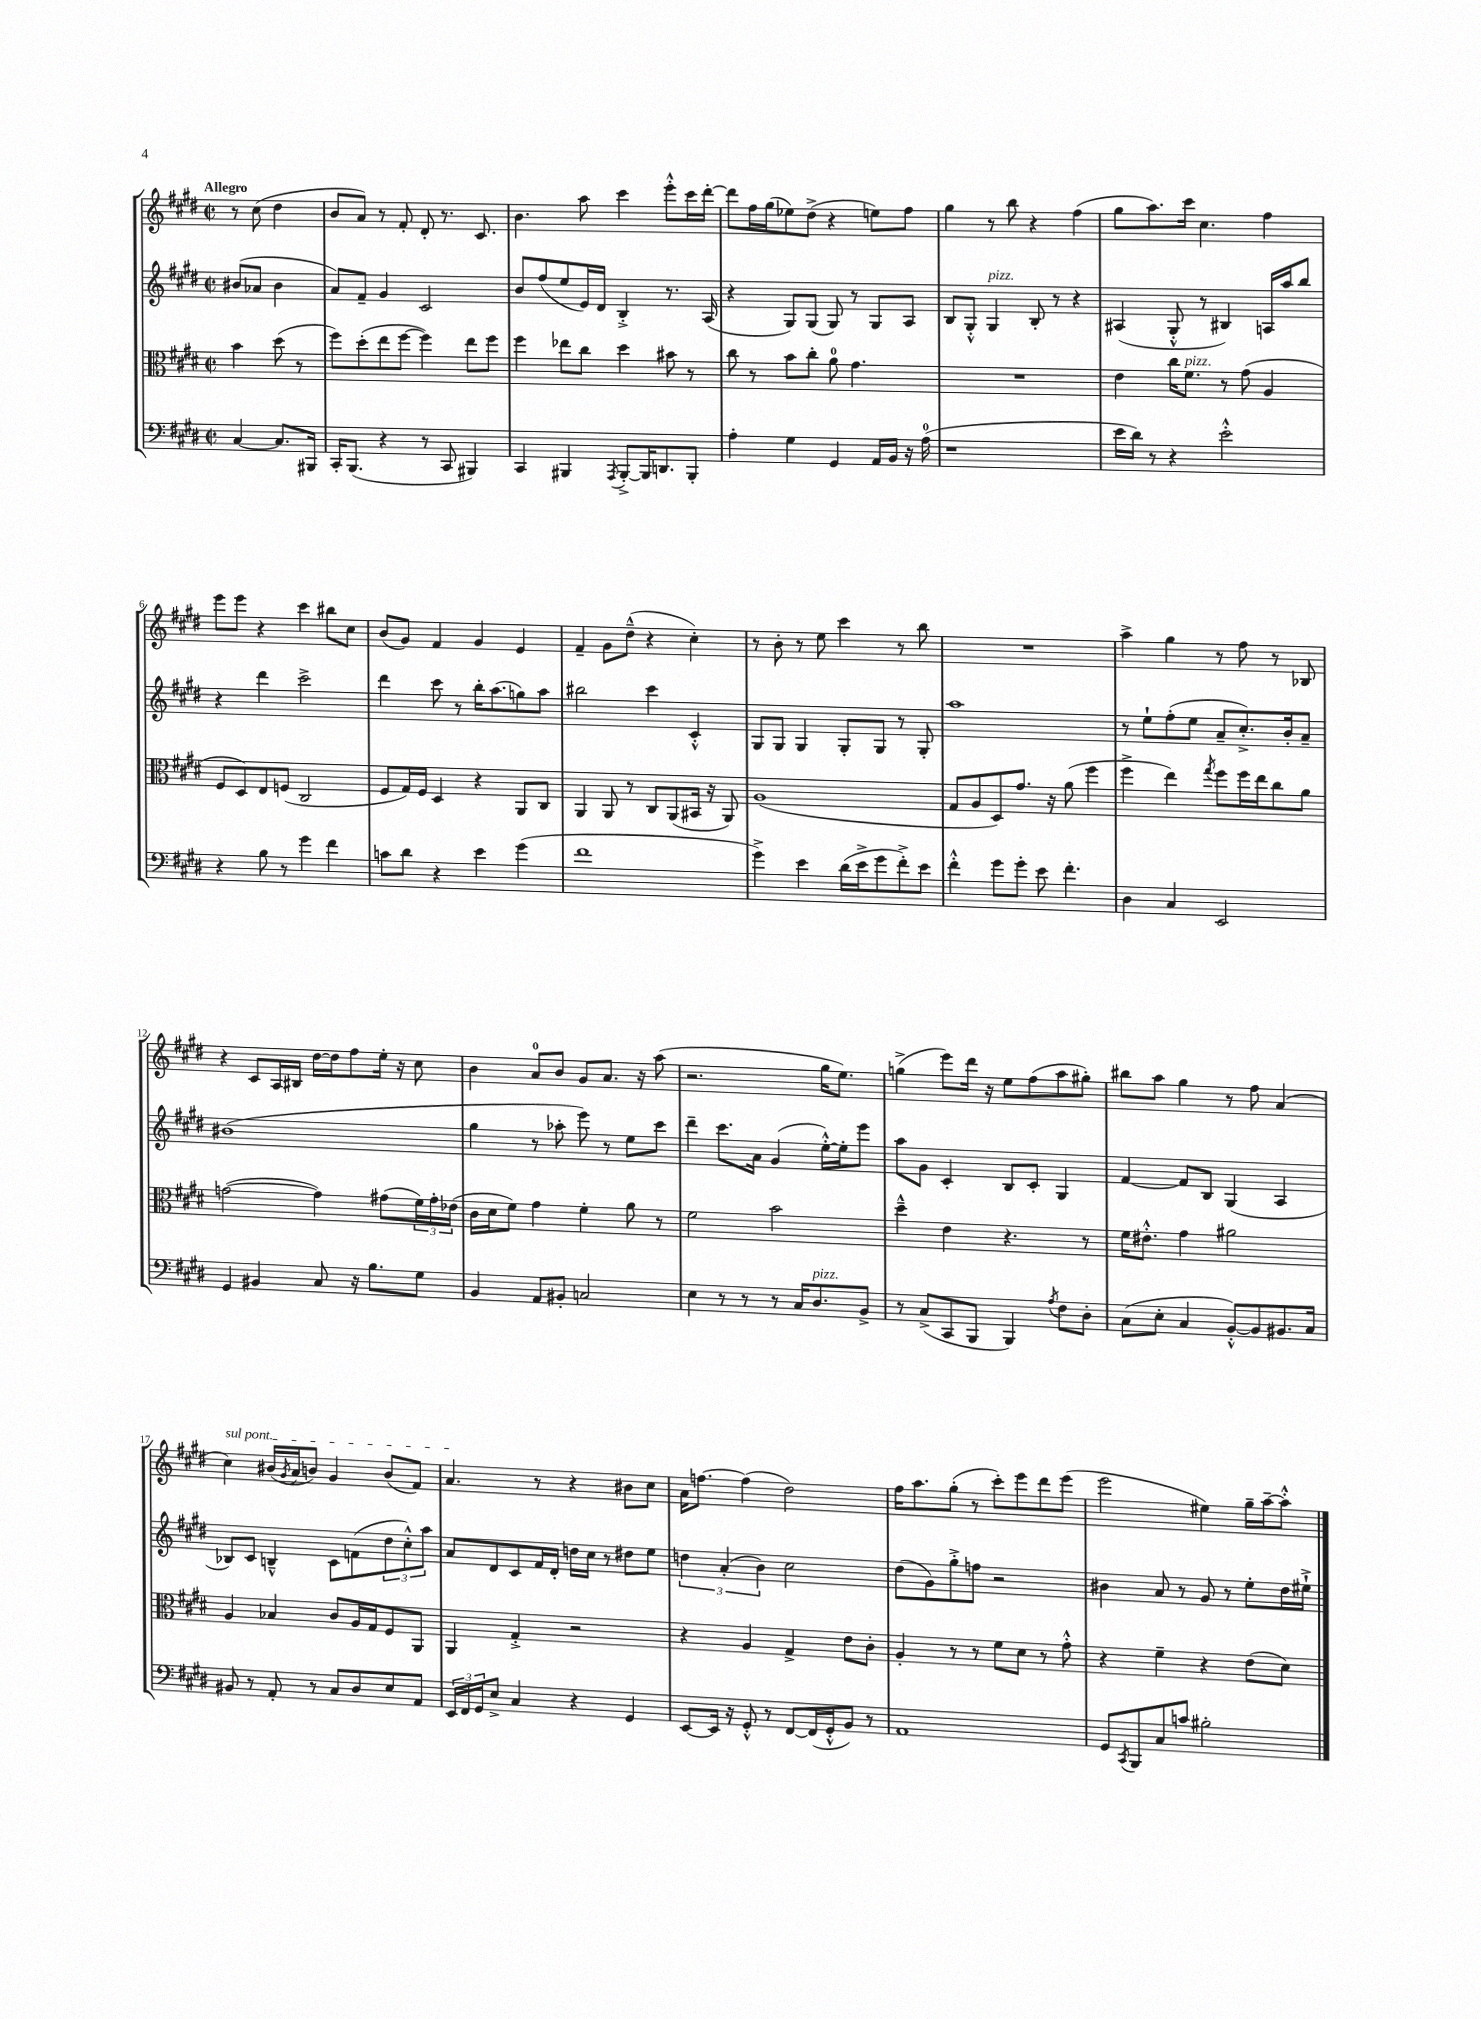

**kern	**kern	**kern	**kern
*part4	*part3	*part2	*part1
*staff4	*staff3	*staff2	*staff1
*clefF4	*clefC3	*clefG2	*clefG2
*k[f#c#g#d#]	*k[f#c#g#d#]	*k[f#c#g#d#]	*k[f#c#g#d#]
*M2/2	*M2/2	*M2/2	*M2/2
*met(c|)	*met(c|)	*met(c|)	*met(c|)
=	=	=	=
!	!	!	!LO:TX:a:B:t=Allegro
[4C#/	4b\	(8b#X/L	8r
.	.	8a-X/J	(8cc#\
8.C#/L]	(8dd#\	4b#\	4dd#\
.	8r	.	.
16BBB#X/Jk	.	.	.
=1	=1	=1	=1
16CC#'/KL	8ff#\L)	8a/L)	8b/L
(8.BBB/J	.	.	.
.	(8dd#'\	8f#~/J	8a/J)
4r	8ee\	4g#/	8r
.	[8ff#\J	.	8f#'/
8r	4ff#\])	2c#/	8d#'/
8CC#/	.	.	8.r
4BBB#X/)	8ee\L	.	.
.	.	.	8.c#/
.	8ff#\J	.	.
=2	=2	=2	=2
4CC#/	4ff#\	8b/L	4.b\
.	.	(8ff#/	.
4BBB#X/	8ee-X\L	8ee/	.
.	8cc#\J	16e/L)	8aa\
.	.	16d#/JJ	.
8qAAA/	.	.	.
[8BBB#'^/L	4dd#\	4B'^/	4ccc#\
16BBB#/K]	.	.	.
8.DDn/	.	.	.
.	8b#X\	8.r	8eee'^^\L
8BBB#'/J	8r	.	16ccc#\L
.	.	(16A/	[16ddd#'\JJ
=3	=3	=3	=3
4A'\	8cc#\	4r	8ddd#\L]
.	8r	.	16ff#\L
.	.	.	(16gg#\J
4G#\	8b\L	8G#/L)	8ee-X\)
.	8cc#'\J	(8G#/J	(8dd#^\J
4GG#/	8a\	8G#/)	4r
.	4.g#\	8r	.
16AA/LL	.	8G#/L	8een\L)
16BB/JJ	.	.	.
16r	.	8A/J	8ff#\J
(16A\	.	.	.
=4	=4	=4	=4
1r	1r	8B/L	4gg#\
.	.	8G#'^^/J	.
!	!	!LO:TX:a:i:t=pizz.	!
.	.	4G#/	8r
.	.	.	8bb\
.	.	8B'/	4r
.	.	8r	.
.	.	4r	(4ff#\
=5	=5	=5	=5
16e\LL	4e\	(4A#X/	8gg#\L
16d#\JJ)	.	.	.
8r	.	.	8.aa\)
4r	16cc#\KL	8G#'^^/	.
!	!LO:TX:a:i:t=pizz.	!	!
.	8.f#\J	.	16ccc#\Jk
.	.	8r	4.cc#\
2e'^^\	8r	4B#X/)	.
.	(8g#\	.	.
.	4A/	16An/LL	4ff#\
.	.	16aa/J	.
.	.	8bb/J	.
!!LO:LB:g=z
=6	=6	=6	=6
4r	8F#/L	4r	8eee\L
.	8D#/)	.	8eee\J
8B\	8E/	4ddd#\	4r
8r	(8Fn/J	.	.
4g#\	2C#/	2ccc#^\	4ccc#\
4f#\	.	.	8bb#X\L
.	.	.	8cc#\J
=7	=7	=7	=7
8cn\L	8F#/L	4ddd#\	(8b/L
8d#\J	16G#/L)	.	8g#/J)
.	16F#/JJ	.	.
4r	4D#/	8ccc#\	4f#/
.	.	8r	.
4e\	4r	16bb'\KL	4g#/
.	.	(8.aa\	.
(4g#\	8AA/L	8ggn\)	4e/
.	8C#/J	8aa\J	.
=8	=8	=8	=8
1f#	4AA/	2bb#X\	4f#~/
.	8AA/	.	8g#\L
.	8r	.	(8dd#~^^\J
.	8C#/L	4ccc#\	4r
.	(8AA/	.	.
.	16BB#X/Jk	4c#'^^/	4cc#'\)
.	16r	.	.
.	8AA/)	.	.
=9	=9	=9	=9
4g#^\)	(1A	8G#/L	8r
.	.	8G#/J	8b'\
4e\	.	4G#/	8r
.	.	.	8ee\
(16d#\LL	.	8G#'/L	4ccc#\
16e^\J	.	.	.
8g#\	.	8G#/J	.
8f#'^\)	.	8r	8r
8e\J	.	8G#'/	8bb\
=10	=10	=10	=10
4f#'^^\	8G#/L	1aa	1r
.	8A/	.	.
8g#\L	8D#/)	.	.
8g#'\J	8.g#/J	.	.
8e\	.	.	.
.	16r	.	.
4.f#'\	(8a\	.	.
.	4ff#\	.	.
=11	=11	=11	=11
4D#\	4ff#^\	8r	4aa^\
.	.	8ee`\L	.
4C#/	4ee\)	(8ff#'\	4gg#\
.	.	8ee\J	.
.	8qgg#/	.	.
2EE/	8ff#\L	8a~/L	8r
.	16ff#\L	8.cc#'^/)	8ff#\
.	16ee\J	.	.
.	8cc#\	.	8r
.	.	16b'/k	.
.	8a\J	8a~/J	8B-X/
!!LO:LB:g=z
=12	=12	=12	=12
4GG#/	([2gn\	(1b#X	4r
4BB#X/	.	.	8c#/L
.	.	.	16A/L
.	.	.	16B#X/JJ
8C#/	4g\])	.	[16dd#\LL
.	.	.	16dd#\J]
16r	.	.	8ff#\
8.B\L	.	.	.
.	(8g#X\L	.	16ee'\Jk
.	.	.	16r
8G#\J	24f#\L)	.	8cc#\
.	24g#'\	.	.
.	(24e-X\JJ	.	.
=13	=13	=13	=13
4BB/	16c#\LL	4gg#\	4b\
.	16d#\J	.	.
.	8f#\J)	.	.
8AA/L	4g#\	8r	8a/L
8BB#X'/J	.	8aa-X'\	8b/J
2Cn/	4f#'\	8eee\)	8g#/L
.	.	8r	8.a/J
.	8a\	8ee\L	.
.	.	.	16r
.	8r	8ccc#\J	(8aa\
=14	=14	=14	=14
4E\	2f#\	4ddd#~\	2.r
8r	.	8.ccc#\L	.
8r	.	.	.
.	.	16a\Jk	.
8r	2b\	(4g#/	.
16C#/KL	.	.	.
!LO:TX:a:i:t=pizz.	!	!	!
8.D#/	.	.	.
.	.	[16ee'^^\LL)	16gg#\KL
.	.	16ee'\J]	8.ee\J)
8BB^/J	.	8eee\J	.
=15	=15	=15	=15
8r	4dd#~^^\	8aa\L	(4ggn^\
(8C#^/L	.	8g#\J	.
8CC#/	4e\	4c#'/	8eee\L)
8BBB/J	.	.	16ddd#\Jk
.	.	.	16r
4BBB/)	4.r	8B/L	8ee\L
.	.	8c#'/J	(8ff#\
8qA/	.	.	.
8F#\L	.	4G#/	8aa\
8D#'\J	8r	.	8gg#X'\J)
=16	=16	=16	=16
(8C#\L	16f#\KL	[4f#/	8bb#X\L
.	8.e#X'^^\J	.	.
8E'\J	.	.	8aa\J
4C#/	4g#\	8f#/L]	4gg#\
.	.	8B/J	.
[8BB'^^/L)	2a#X\	(4G#/	8r
8BB/]	.	.	8ff#\
8.BB#X/	.	4A/	(4a/
16C#/Jk	.	.	.
!!LO:LB:g=z
=17	=17	=17	=17
!	!	!	!LO:TX:a:i:t=sul pont.
8BB#X/	4A/	8B-X/L)	4cc#\)
8r	.	8c#/J	.
8AA'/	4B-X/	4Bn~^^/	(16b#X/LL
.	.	.	8qg#/
.	.	.	16a/J
8r	.	.	8bn/J)
8C#/L	8c#/L	8c#\L	4g#/
8D#/	16A/L	(8fn\	.
.	16G#/J	.	.
8E/	8F#/	12dd#\	(8b/L
.	.	12cc#'^^\)	.
8AA/J	8AA/J	.	8f#/J)
.	.	12aa\J	.
=18	=18	=18	=18
24EE/LL	4AA/	8a/L	4.a/
24FF#/	.	.	.
24GG#/J	.	.	.
8E^/J	.	8d#/	.
4C#/	4G#'^/	8c#/	.
.	.	16f#/L	8r
.	.	16d#'/JJ	.
4r	2r	16ddn\LL	4r
.	.	16cc#\JJ	.
.	.	8r	.
4GG#/	.	8dd#X\L	8b#X\L
.	.	8ee\J	8cc#\J
=19	=19	=19	=19
[8EE/L	4r	6ddn\	16a\KL
.	.	.	[8.ffn\J
16EE/Jk]	.	.	.
.	.	(6a'/	.
16r	.	.	.
8GG#'^^/	4A/	.	(4ff\]
.	.	6b\)	.
8r	.	.	.
[8FF#/L	4G#^/	2cc#\	2dd#\)
(16FF#/L]	.	.	.
16GG#'^^/J	.	.	.
8BB/J)	8e\L	.	.
8r	8c#'\J	.	.
=20	=20	=20	=20
1AA	4A'/	(8dd#\L	16ff#\KL
.	.	.	8.aa\
.	.	8g#\)	.
.	8r	8gg#'^\	(8gg#'\J
.	8r	8ffn\J	8r
.	8f#\L	2r	8ccc#'\L)
.	8d#\J	.	8eee\
.	8r	.	8ddd#\
.	8g#'^^\	.	(8eee\J
=21	=21	=21	=21
8GG#/L	4r	4b#X\	2eee\
8qCC#/	.	.	.
8BBB/	.	.	.
8C#/	4f#~\	8a/	.
8cn/J	.	8r	.
2B#X'\	4r	8g#/	4ee#X\)
.	.	8r	.
.	(8e\L	8ee'\L	16gg#~\LL
.	.	.	[16aa~\J
.	8d#\J)	16dd#\L	8aa'^^\J]
.	.	16ee#X`^\JJ	.
==	==	==	==
*-	*-	*-	*-
